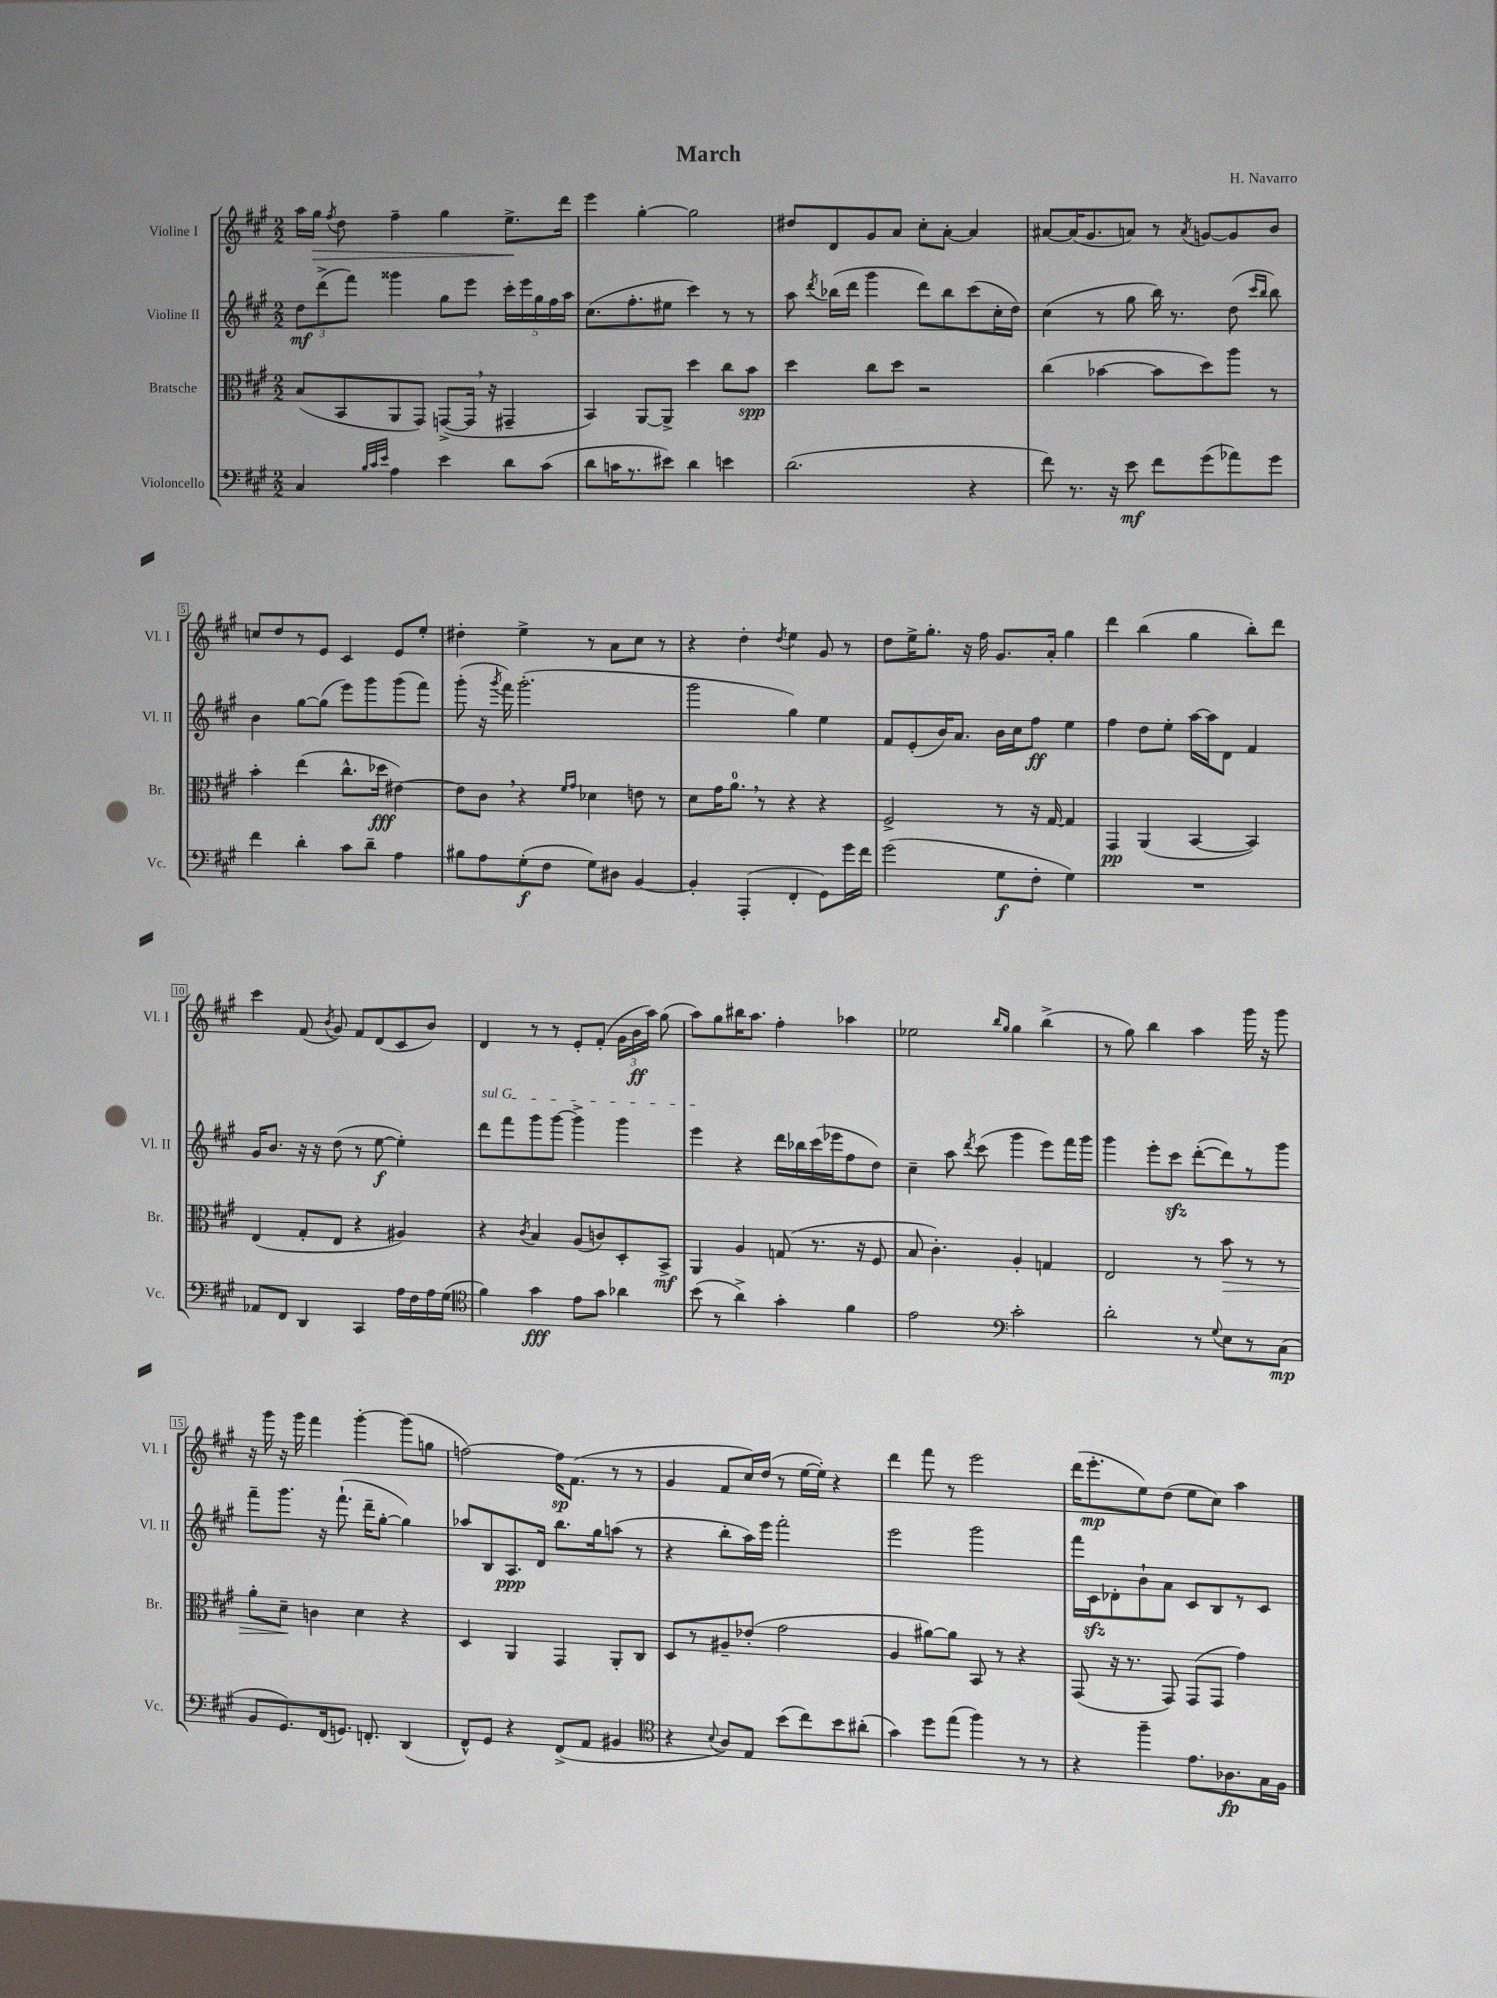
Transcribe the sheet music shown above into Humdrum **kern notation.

**kern	**dynam	**kern	**dynam	**kern	**dynam	**kern	**dynam
*part4	*part4	*part3	*part3	*part2	*part2	*part1	*part1
*staff4	*staff4	*staff3	*staff3	*staff2	*staff2	*staff1	*staff1
*I"Violoncello	*	*I"Bratsche	*	*I"Violine II	*	*I"Violine I	*
*I'Vc.	*	*I'Br.	*	*I'Vl. II	*	*I'Vl. I	*
*clefF4	*	*clefC3	*	*clefG2	*	*clefG2	*
*k[f#c#g#]	*	*k[f#c#g#]	*	*k[f#c#g#]	*	*k[f#c#g#]	*
*M2/2	*	*M2/2	*	*M2/2	*	*M2/2	*
=1	=1	=1	=1	=1	=1	=1	=1
4C#/	.	(8B/L	.	12dd\L	mf	16aa\LL	.
!	!	!	!	!	!	!	!LO:HP:b
.	.	.	.	.	.	16gg#\JJ	>
.	.	.	.	(12ddd^\	.	.	.
.	.	.	.	.	.	8qff#/	.
.	.	8BB/	.	.	.	8dd\	.
.	.	.	.	12fff#\J)	.	.	.
32qqB/LLL	.	.	.	.	.	.	.
32qqc#/	.	.	.	.	.	.	.
32qqe/JJJ	.	.	.	.	.	.	.
4A\	.	8AA/	.	4ggg##X\	.	4ff#~\	.
.	.	8GG#/J)	.	.	.	.	.
4e\	.	([8GGn^/L	.	8gg#\L	.	4gg#\	.
.	.	16GG,/Jk]	.	8eee\J	.	.	.
.	.	16r	.	.	.	.	.
8d\L	.	4GG#X~/	.	20ccc#'\LL	.	8.ee^\L	.
.	.	.	.	20eee\	.	.	.
.	.	.	.	20gg#\	.	.	.
(8c#\J	.	.	.	.	.	.	.
.	.	.	.	20ff#\	.	.	.
.	.	.	.	.	.	16ddd\Jk	]
.	.	.	.	20aa\JJ	.	.	.
=2	=2	=2	=2	=2	=2	=2	=2
8d\L	.	4BB/)	.	(8.cc#\L	.	4eee\	.
16cn\K	.	.	.	.	.	.	.
8.r	.	.	.	8.ff#'\	.	.	.
.	.	[8AA/L	.	.	.	[4gg#'\	.
8e#X\J)	.	8AA^/J]	.	8ee#X\J	.	.	.
4d\	.	4dd\	.	4ccc#\)	.	2gg#\]	.
4en\	.	8cc#\L	.	8r	.	.	.
.	.	8b\J	spp	8r	.	.	.
=3	=3	=3	=3	=3	=3	=3	=3
(2.d\	.	4dd\	.	8aa\	.	8dd#X/L	.
.	.	.	.	8qddd/	.	.	.
.	.	.	.	(16bb-X\LL	.	8d/	.
.	.	.	.	16ddd\JJ	.	.	.
.	.	8cc#\L	.	4ggg#\	.	8g#/	.
.	.	8dd\J	.	.	.	8a/J	.
.	.	2r	.	8ddd\L)	.	8cc#'\L	.
.	.	.	.	8bb-\	.	[8a'\J	.
4r	.	.	.	(8ccc#\	.	4a/]	.
.	.	.	.	16cc#'\L	.	.	.
.	.	.	.	16dd\JJ)	.	.	.
=4	=4	=4	=4	=4	=4	=4	=4
8f#\)	.	(4cc#\	.	(4cc#\	.	[8a#X/L	.
8.r	.	.	.	.	.	(16a#/K]	.
.	.	.	.	.	.	8.g#/	.
.	.	[4b-X\	.	8r	.	.	.
16r	.	.	.	.	.	.	.
8e\	mf	.	.	8gg#\	.	8an/J)	.
8f#\L	.	8b-\L]	.	16bb\)	.	8r	.
.	.	.	.	8.r	.	.	.
.	.	.	.	.	.	8qa/	.
(8g#\	.	8dd\)	.	.	.	[8gn/L	.
8a-X\)	.	8aa\J	.	(8dd\	.	8g/]	.
.	.	.	.	16qqccc#/LL	.	.	.
.	.	.	.	16qqbb/JJ	.	.	.
8g#\J	.	8r	.	8bb\)	.	8b/J	.
!!LO:LB:g=z
=5	=5	=5	=5	=5	=5	=5	=5
4f#\	.	4b'\	.	4b\	.	8ccn/L	.
.	.	.	.	.	.	8dd/	.
4d'\	.	(4ee\	.	[8gg#\L	.	8r	.
.	.	.	.	(8gg#\J]	.	8e/J	.
8c#\L	.	8.cc#^^\L	.	8eee\L)	.	4c#/	.
8d~\J	.	.	.	8ggg#\	.	.	.
.	.	16dd-X\Jk	fff	.	.	.	.
4A\	.	[4e#X\)	.	(8ggg#\	.	8e/L	.
.	.	.	.	8fff#\J)	.	8ee'/J	.
=6	=6	=6	=6	=6	=6	=6	=6
8B#X\L	.	8e#\L]	.	(8ggg#'\	.	4dd#X'\	.
8A\	.	8c#,\J	.	16r	.	.	.
.	.	.	.	8qggg#/	.	.	.
.	.	.	.	16fff#\)	.	.	.
(8G#'\	f	4r	.	(2.ggg#'\	.	4ee^\	.
8F#\J	.	.	.	.	.	.	.
.	.	16qqf#/LL	.	.	.	.	.
.	.	16qqg#/JJ	.	.	.	.	.
8G#\L)	.	4d-X\	.	.	.	8r	.
8D#X\J	.	.	.	.	.	8a\L	.
[4BB/	.	8en\	.	.	.	8cc#\J	.
.	.	8r	.	.	.	8r	.
=7	=7	=7	=7	=7	=7	=7	=7
4BB'/]	.	8d\L	.	2ggg#\	.	4r	.
.	.	16g#\K	.	.	.	.	.
.	.	8.a,\J	.	.	.	.	.
(4AAA'/	.	.	.	.	.	4dd'\	.
.	.	8r	.	.	.	.	.
.	.	.	.	.	.	8qdd/	.
4FF#'/	.	4r	.	4gg#\)	.	4ee\	.
8GG#\L)	.	4r	.	4ee\	.	8g#/	.
16g#\L	.	.	.	.	.	8r	.
16f#\JJ	.	.	.	.	.	.	.
=8	=8	=8	=8	=8	=8	=8	=8
(2g#\	.	2F#^/	.	8f#/L	.	8dd\L	.
.	.	.	.	(8e'/	.	16ee^\K	.
.	.	.	.	.	.	8.gg#'\J	.
.	.	.	.	16b/K)	.	.	.
.	.	.	.	8.a/J	.	.	.
.	.	.	.	.	.	16r	.
.	.	.	.	.	.	16ff#\	.
8G#\L	f	8r	.	16b\LL	.	8.g#/L	.
.	.	.	.	16cc#\J	.	.	.
8F#'\J	.	16r	.	8ff#\J	ff	.	.
.	.	[16G#/	.	.	.	16a'/Jk	.
4G#\)	.	4G#/]	.	4ee\	.	4gg#\	.
=9	=9	=9	=9	=9	=9	=9	=9
1r	.	4GG#/	pp	4ff#\	.	4ddd\	.
.	.	(4AA/	.	8dd\L	.	(4bb\	.
.	.	.	.	8ee'\J	.	.	.
.	.	[4BB/	.	[16aa\LL	.	4gg#\	.
.	.	.	.	16aa\J]	.	.	.
.	.	.	.	8d\J	.	.	.
.	.	4BB/])	.	4f#/	.	8bb'\L)	.
.	.	.	.	.	.	8ddd\J	.
!!LO:LB:g=z
=10	=10	=10	=10	=10	=10	=10	=10
8AA-X/L	.	(4E/	.	16g#/KL	.	4ccc#\	.
.	.	.	.	8.b/J	.	.	.
8FF#/J	.	.	.	.	.	.	.
4DD/	.	8G#'/L	.	16r	.	(8f#/	.
.	.	.	.	16r	.	.	.
.	.	.	.	.	.	8qb/	.
.	.	8E/J	.	(8dd\	.	8g#/)	.
4CC#/	.	4r	.	8r	.	8f#/L	.
.	.	.	.	[8ee\	f	(8d/	.
16A\LL	.	4A#X/)	.	4ee'\])	.	8c#/	.
16F#\	.	.	.	.	.	.	.
16A\	.	.	.	.	.	8b/J)	.
(16G#\JJ	.	.	.	.	.	.	.
=11	=11	=11	=11	=11	=11	=11	=11
*clefC4	*	*	*	*	*	*	*
!	!	!	!	!LO:TX:a:i:t=sul G	!	!	!
4f#\)	.	4r	.	8ddd\L	.	4d/	.
.	.	.	.	8fff#\	.	.	.
.	.	8qc#/	.	.	.	.	.
4g#\	fff	4B/	.	8ggg#\	.	8r	.
.	.	.	.	[8ggg#\J	.	8r	.
8e\L	.	(8A/L	.	4ggg#^\]	.	8e'/L	.
8g#\J	.	8cn/)	.	.	.	(8f#'/J	.
4a-X\	.	8D'/	.	4ggg#\	.	24g#\LL	.
.	.	.	.	.	.	24b\	ff
.	.	.	.	.	.	24aa\JJ)	.
.	.	8BB^/J	mf	.	.	(8gg#\	.
=12	=12	=12	=12	=12	=12	=12	=12
(8b\	.	4AA/	.	4eee\	.	8aa\L)	.
8r	.	.	.	.	.	8gg#\	.
4a^\)	.	4A/	.	4r	.	16bb#X\K	.
.	.	.	.	.	.	8.aa\J	.
4g#'\	.	(8Gn/	.	16ddd\LL	.	4ff#'\	.
.	.	.	.	16bb-X\	.	.	.
.	.	8.r	.	(16ccc#\	.	.	.
.	.	.	.	16eee-X\J	.	.	.
4f#\	.	.	.	8ff#\	.	4aa-X\	.
.	.	16r	.	.	.	.	.
.	.	8F#/	.	8dd\J)	.	.	.
=13	=13	=13	=13	=13	=13	=13	=13
2e\	.	8B/	.	4cc#~\	.	2ee-X\	.
.	.	4.c#'\)	.	.	.	.	.
.	.	.	.	8aa\	.	.	.
.	.	.	.	8qddd/	.	.	.
.	.	.	.	(8ccc#\	.	.	.
*clefF4	*	*	*	*	*	*	*
.	.	.	.	.	.	16qqbb/LL	.
.	.	.	.	.	.	16qqgg#/JJ	.
2c#'\	.	4A'/	.	4ggg#\	.	4gg#\	.
.	.	4Gn/	.	8eee\L)	.	(4bb^\	.
.	.	.	.	16fff#\L	.	.	.
.	.	.	.	16ggg#\JJ	.	.	.
=14	=14	=14	=14	=14	=14	=14	=14
2d'\	.	2E/	.	4ggg#\	.	8r	.
.	.	.	.	.	.	8gg#\)	.
.	.	.	.	8eee'\L	.	4bb\	.
.	.	.	.	8ccc#zz\J	.	.	.
8r	.	8r	.	([8ddd'\L	.	4aa\	.
8qqG#/	.	.	.	.	.	.	.
!	!	!	!LO:HP:b	!	!	!	!
8E\L	.	8b\	>	8ddd\])	.	.	.
8r	.	8r	.	8r	.	16ggg#\	.
.	.	.	.	.	.	16r	.
(8C#\J	mp	8r	.	8ggg#\J	.	8ggg#\	.
!!LO:LB:g=z
=15	=15	=15	=15	=15	=15	=15	=15
8BB/L	.	8a'\L	.	8fff#~\L	.	16r	.
.	.	.	.	.	.	16ggg#\	.
8.GG#/)	.	8d~\J	.	8.ggg#\J	.	16r	.
.	.	.	.	.	.	16ggg#\	.
.	.	4cn\	]	.	.	4fff#\	.
(16FF#/k	.	.	.	16r	.	.	.
8.GGn/J)	.	.	.	(8.fff#`\	.	.	.
.	.	4d\	.	.	.	[4ggg#'\	.
8.FFn'/	.	.	.	16ddd~\KL	.	.	.
.	.	.	.	[8gg#'\J	.	.	.
(4DD/	.	4r	.	4gg#\])	.	(8ggg#\L]	.
.	.	.	.	.	.	8ggn\J	.
=16	=16	=16	=16	=16	=16	=16	=16
8FF#^^/L)	.	4D/	.	8aa-X/L	.	[2ffn\)	.
8GG#/J	.	.	.	8B/	.	.	.
4r	.	4AA/	.	8.A/	ppp	.	.
.	.	.	.	16d/Jk	.	.	.
(8FF#^/L	.	4GG#/	.	8.bb\L	.	16ff\KL]	sp
.	.	.	.	.	.	(8.f#\J	.
8AA/J	.	.	.	.	.	.	.
.	.	.	.	16gg#\k	.	.	.
4BB#X/	.	8AA'/L	.	(8aan\J	.	8r	.
.	.	8C#/J	.	8r	.	8r	.
=17	=17	=17	=17	=17	=17	=17	=17
*clefC4	*	*	*	*	*	*	*
4r	.	8D/L	.	4r	.	4g#/	.
.	.	8r	.	.	.	.	.
8qqB/	.	.	.	.	.	.	.
8A/L)	.	8A#X~/	.	8bb'\L	.	8f#/L	.
8E/J	.	(8e-X'/J	.	16aa\L)	.	16cc#/L)	.
.	.	.	.	16eee\JJ	.	(16dd/JJ	.
(8b\L	.	2g#\	.	2fff#'\	.	8r	.
8cc#\)	.	.	.	.	.	[16ee\LL	.
.	.	.	.	.	.	16ee'\JJ])	.
8b\	.	.	.	.	.	4r	.
(8a#X'\J	.	.	.	.	.	.	.
=18	=18	=18	=18	=18	=18	=18	=18
4g#\)	.	4A/	.	2eee\	.	4ddd\	.
8dd\L	.	[8a#X\L)	.	.	.	8fff#\	.
(8ee\J	.	8a#\J]	.	.	.	8r	.
4ff#\)	.	8BB/	.	2ggg#\	.	2eee\	.
.	.	8r	.	.	.	.	.
8r	.	4r	.	.	.	.	.
8r	.	.	.	.	.	.	.
=19	=19	=19	=19	=19	=19	=19	=19
4r	.	(8GG#/	.	16fff#\LL	.	(16ddd\KL	.
.	.	.	.	16c#zz\J	.	8.eee'\	mp
.	.	16r	.	8d-X'\	.	.	.
.	.	8.r	.	.	.	.	.
4ff#~\	.	.	.	8b`\	.	8ee\)	.
.	.	8GG#/)	.	8a\J	.	(8dd\J	.
8.e\L	.	(8GG#/L	.	8c#/L	.	8ee\L	.
.	.	8GG#/J	.	8B/	.	8cc#\J)	.
8.A-X\	fp	.	.	.	.	.	.
.	.	4g#\)	.	8r	.	4aa\	.
16G#\L	.	.	.	8c#/J	.	.	.
16F#\JJ	.	.	.	.	.	.	.
==	==	==	==	==	==	==	==
*-	*-	*-	*-	*-	*-	*-	*-
